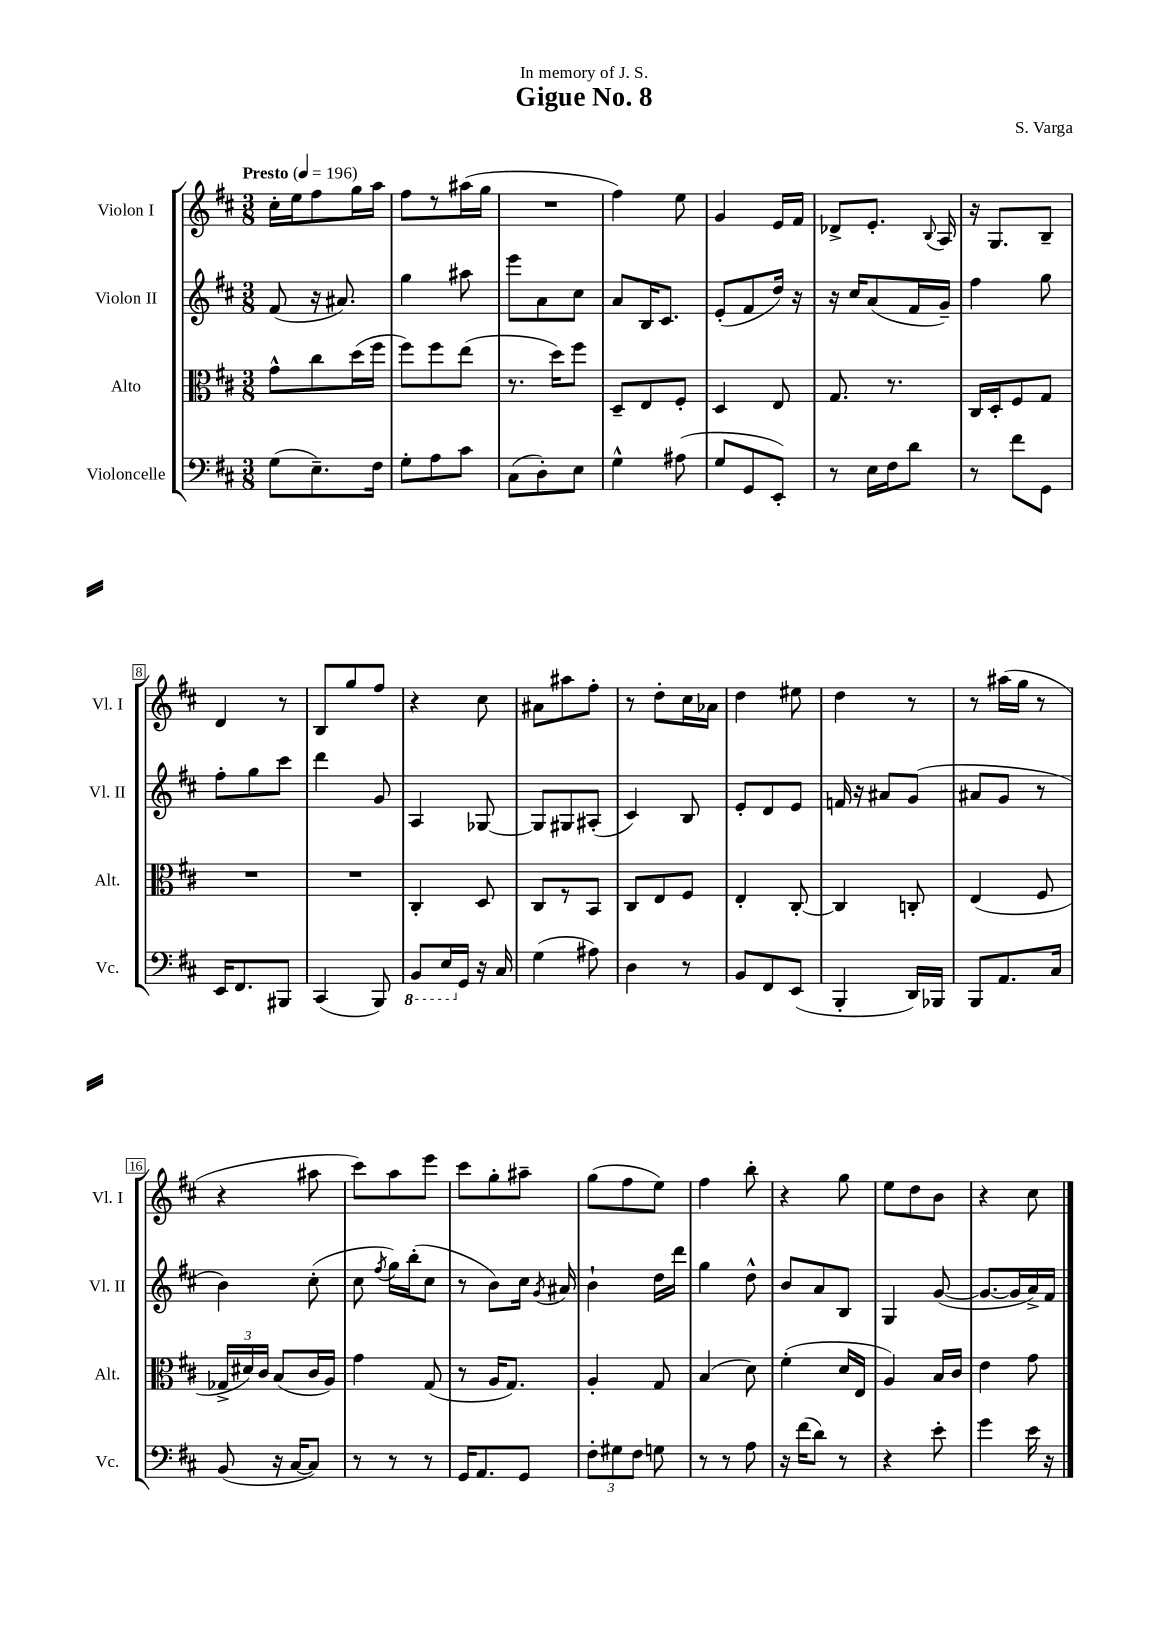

**kern	**kern	**kern	**kern
*staff4	*staff3	*staff2	*staff1
*clefF4	*clefC3	*clefG2	*clefG2
*k[f#c#]	*k[f#c#]	*k[f#c#]	*k[f#c#]
*M3/8	*M3/8	*M3/8	*M3/8
*MM196	*MM196	*MM196	*MM196
(8G\L	8g^^\L	(8f#/	16cc#'\LL
.	.	.	16ee\J
8.E~\)	8cc#\	16r	8ff#\
.	.	8.a#/)	.
.	(16dd\L	.	16gg\L
16F#\Jk	16ff#\JJ	.	16aa\JJ
=	=	=	=
8G'\L	8ff#\L)	4gg\	8ff#\L
8A\	8ff#\	.	8r
8c#\J	(8ee\J	8aa#\	(16aa#\L
.	.	.	16gg\JJ
=	=	=	=
(8C#\L	8.r	8eee\L	4.r
8D'\)	.	8a\	.
.	16dd\LK)	.	.
8E\J	8ff#\J	8cc#\J	.
=	=	=	=
4G^^\	8D~/L	8a/L	4ff#\)
.	8E/	16B/K	.
.	.	8.c#/J	.
(8A#\	8F#'/J	.	8ee\
=	=	=	=
8G/L	4D/	(8e'/L	4g/
8GG/	.	8f#/	.
8EE'/J)	8E/	16dd/Jk)	16e/LL
.	.	16r	16f#/JJ
=	=	=	=
8r	8.G/	16r	8d-^/L
.	.	16cc#/LK	.
16E\LL	.	(8a/	8.e'/J
16F#\J	8.r	.	.
8d\J	.	16f#/L	.
.	.	.	8qqB/
.	.	16g~/JJ)	16A/
=	=	=	=
8r	16C#/LL	4ff#\	16r
.	16D'/J	.	8.G/L
8f#\L	8F#/	.	.
8GG\J	8G/J	8gg\	8B~/J
=	=	=	=
16EE/LK	4.r	8ff#'\L	4d/
8.FF#/	.	.	.
.	.	8gg\	.
8BBB#/J	.	8ccc#\J	8r
=	=	=	=
(4CC#/	4.r	4ddd\	8B/L
.	.	.	8gg/
8BBB/)	.	8g/	8ff#/J
=	=	=	=
8BBB/L	4C#'/	4A/	4r
16EE/L	.	.	.
16GG/JJ	.	.	.
16r	8D/	[8G-/	8cc#\
16C#/	.	.	.
=	=	=	=
(4G\	8C#/L	8G-/]L	8a#\L
.	8r	8G#/	8aa#\
8A#\)	8BB/J	(8A#'/J	8ff#'\J
=	=	=	=
4D\	8C#/L	4c#/)	8r
.	8E/	.	8dd'\L
8r	8F#/J	8B/	16cc#\L
.	.	.	16a-\JJ
=	=	=	=
8BB/L	4E'/	8e'/L	4dd\
8FF#/	.	8d/	.
(8EE/J	[8C#'/	8e/J	8ee#\
=	=	=	=
4BBB'/	4C#/]	16f/	4dd\
.	.	16r	.
.	.	8a#/L	.
16DD/LL)	8C'/	(8g/J	8r
16BBB-/JJ	.	.	.
=	=	=	=
8BBB/L	(4E/	8a#/L	8r
8.AA/	.	8g/J	(16aa#\LL
.	.	.	16gg\JJ
.	8F#/	8r	8r
16C#/Jk	.	.	.
=	=	=	=
(8BB/	24G-^/LL	4b\)	4r
.	24d#/)	.	.
.	24c#/JJ	.	.
16r	(8B/L	.	.
[16C#/LK	.	.	.
8C#/]J)	16c#/L	(8cc#'\	8aa#\
.	16A/JJ)	.	.
=	=	=	=
8r	4g\	8cc#\	8ccc#\L)
.	.	8qff#/	.
8r	.	16gg\LL)	8aa\
.	.	(16bb'\J	.
8r	(8G/	8cc#\J	8eee\J
=	=	=	=
16GG/LK	8r	8r	8ccc#\L
8.AA/	.	.	.
.	16A/LK	8b\L)	8gg'\
.	8.G/J)	.	.
8GG/J	.	16cc#\Jk	8aa#~\J
.	.	8qg/	.
.	.	16a#/	.
=	=	=	=
12F#'\L	4A'/	4b`\	(8gg\L
12G#\	.	.	.
.	.	.	8ff#\
12F#\J	.	.	.
8G\	8G/	16dd\LL	8ee\J)
.	.	16ddd\JJ	.
=	=	=	=
8r	(4B/	4gg\	4ff#\
8r	.	.	.
8A\	8d\)	8dd^^\	8bb'\
=	=	=	=
16r	(4f#'\	8b/L	4r
(16f#\LK	.	.	.
8d\J)	.	8a/	.
8r	16d/LL	8B/J	8gg\
.	16E/JJ	.	.
=	=	=	=
4r	4A/)	4G/	8ee\L
.	.	.	8dd\
8e'\	16B/LL	([8g/	8b\J
.	16c#/JJ	.	.
=	=	=	=
4g\	4e\	8.g/_L	4r
.	.	16g/]L	.
16e\	8g\	16a^/)	8cc#\
16r	.	16f#/JJ	.
==	==	==	==
*-	*-	*-	*-
